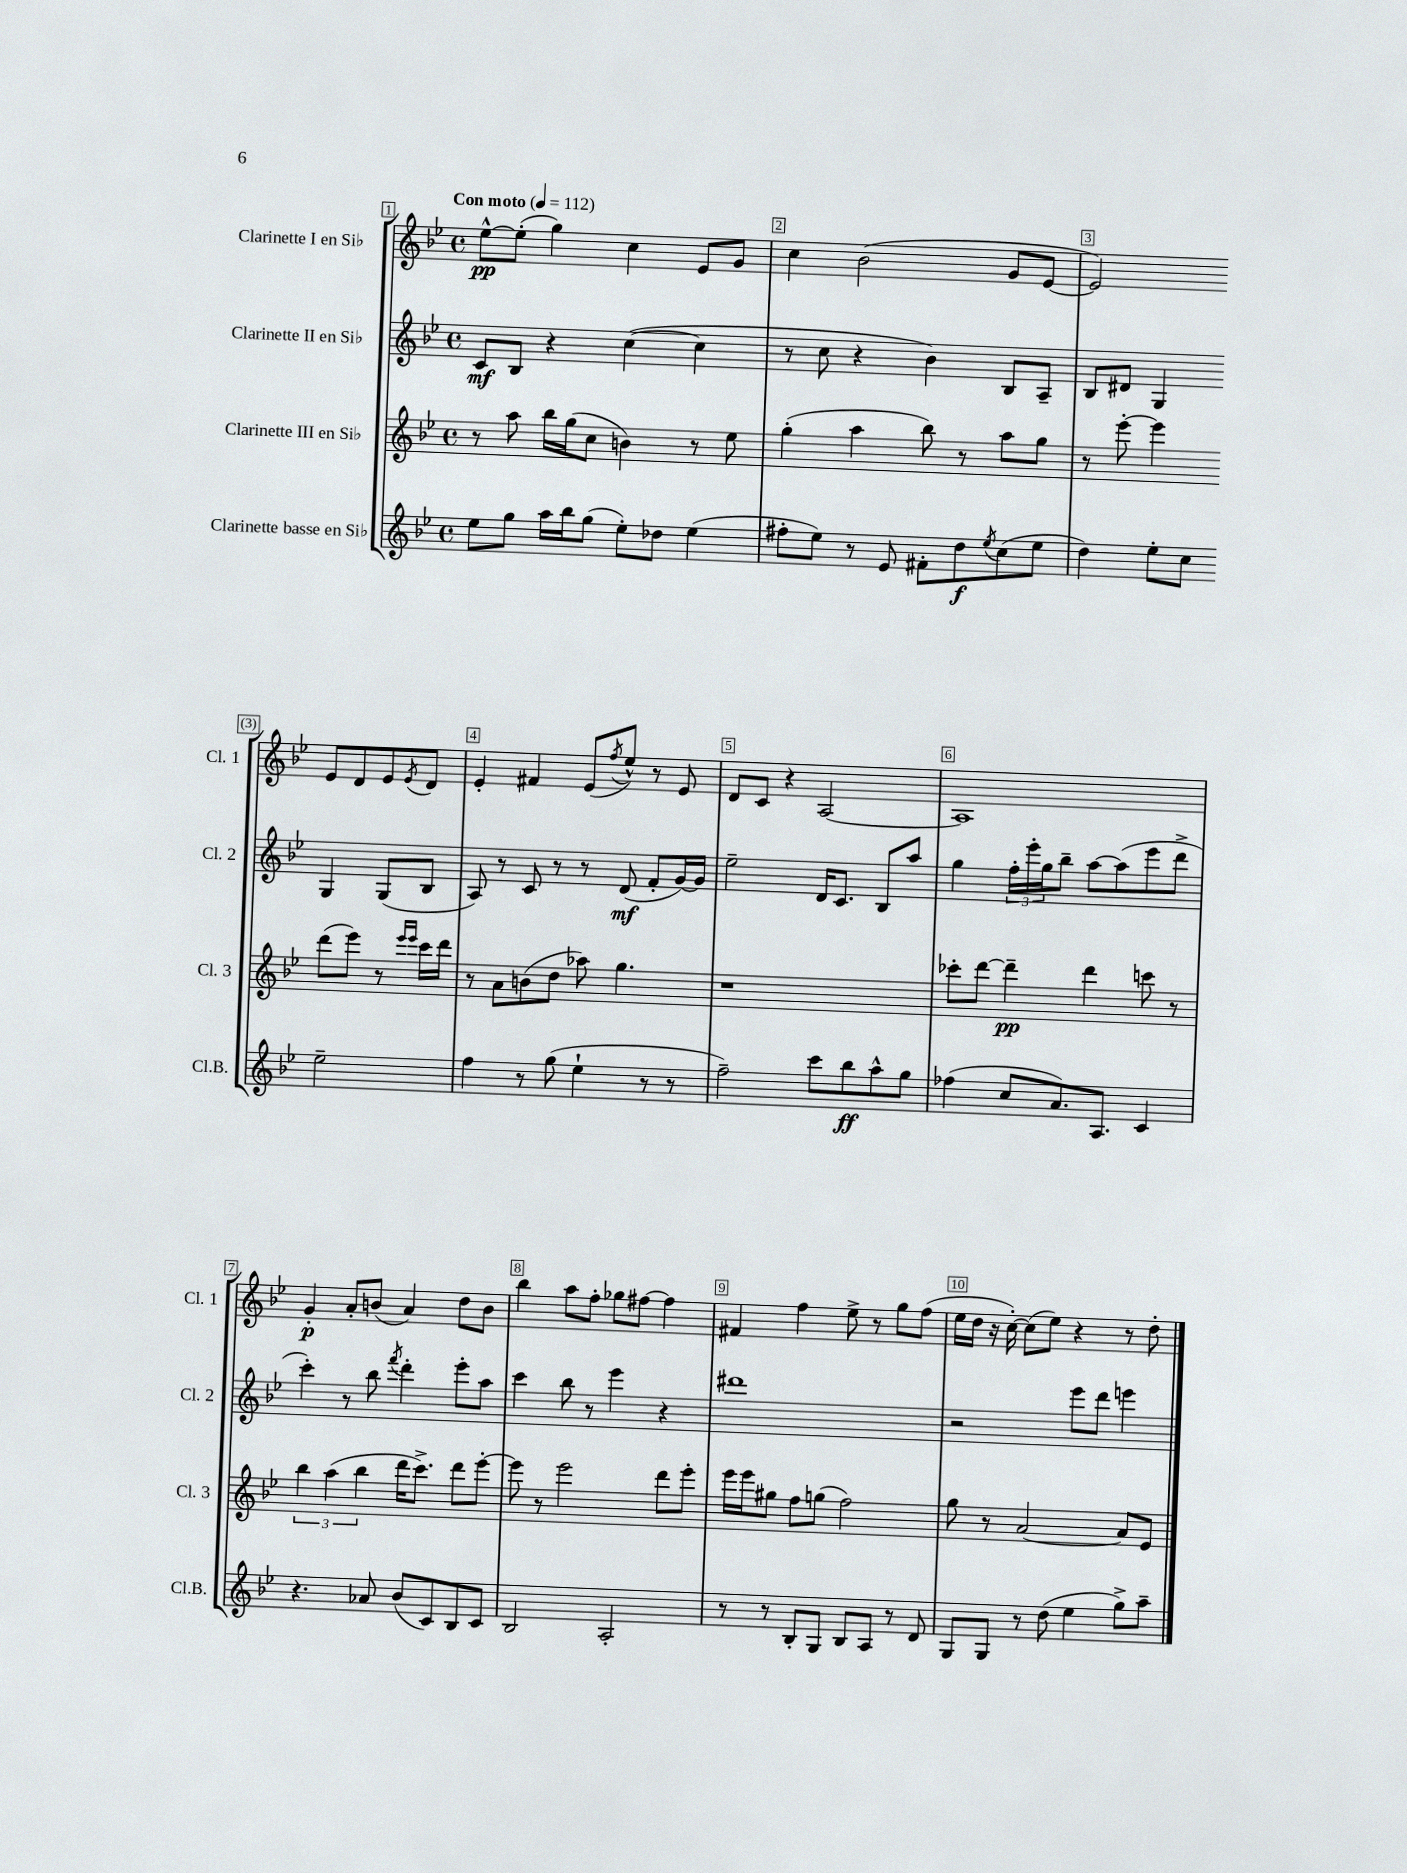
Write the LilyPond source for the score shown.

<<
\new StaffGroup <<
\new Staff = "s0" \with { instrumentName = "Clarinette I en Sib" shortInstrumentName = "Cl. 1" } {
    \clef treble \key bes \major \defaultTimeSignature \time 4/4 \tempo "Con moto" 4 = 112
    ees''8~-^\pp ees''8-.( g''4) c''4 ees'8 g'8 |
    c''4 bes'2( g'8 ees'8~ |
    ees'2) ees'8 d'8 ees'8 \acciaccatura { ees'8 } d'8 |
    ees'4-. fis'4 ees'8( \acciaccatura { f''8 } ees''8-^) r8 ees'8 |
    d'8 c'8 r4 a2~ |
    a1 |
    g'4-.\p a'8-. b'8( a'4) d''8 b'8 |
    bes''4 a''8 f''8-. ges''8 fis''8~ fis''4 |
    fis'4 f''4 ees''8-> r8 g''8 f''8( |
    ees''16 d''16 r16 c''16~-.) c''8( ees''8) r4 r8 d''8-. \bar "|." |
}
\new Staff = "s1" \with { instrumentName = "Clarinette II en Sib" shortInstrumentName = "Cl. 2" } {
    \clef treble \key bes \major \defaultTimeSignature \time 4/4
    c'8\mf bes8 r4 c''4~( c''4 |
    r8 c''8 r4 bes'4) bes8 a8-- |
    bes8 dis'8 g4 g4 g8( bes8 |
    a8) r8 c'8 r8 r8 d'8\mf( f'8-. g'16~) g'16 |
    ees''2-- d'16 c'8. bes8 a''8 |
    g''4 \tuplet 3/2 { f''16-. ees'''16-. g''16 } bes''8-- a''8~ a''8( ees'''8 d'''8-> |
    c'''4-.) r8 bes''8 \acciaccatura { f'''8 } d'''4-. ees'''8-. a''8 |
    c'''4 bes''8 r8 ees'''4 r4 |
    dis'''1 |
    r2 ees'''8 d'''8 e'''4 \bar "|." |
}
\new Staff = "s2" \with { instrumentName = "Clarinette III en Sib" shortInstrumentName = "Cl. 3" } {
    \clef treble \key bes \major \defaultTimeSignature \time 4/4
    r8 a''8 bes''16 g''16( c''8 b'4) r8 ees''8 |
    g''4-.( a''4 bes''8) r8 a''8 g''8 |
    r8 ees'''8~-. ees'''4 d'''8( ees'''8) r8 \grace { ees'''16 ees'''16 } c'''16 d'''16 |
    r8 a'8 b'8( d''8 aes''8) g''4. |
    r1 |
    ces'''8-. d'''8~ d'''4--\pp d'''4 c'''8 r8 |
    \tuplet 3/2 { bes''4 a''4( bes''4 } d'''16 c'''8.->) d'''8 ees'''8~-. |
    ees'''8 r8 ees'''2 d'''8 ees'''8-. |
    ees'''16 ees'''16 gis''8 f''8 g''8( f''2) |
    g''8 r8 a'2~ a'8 ees'8 \bar "|." |
}
\new Staff = "s3" \with { instrumentName = "Clarinette basse en Sib" shortInstrumentName = "Cl.B." } {
    \clef treble \key bes \major \defaultTimeSignature \time 4/4
    ees''8 g''8 a''16 bes''16 g''8( ees''8-.) des''8 ees''4( |
    fis''8-. ees''8) r8 ees'8 fis'8-. d''8\f \acciaccatura { ees''8 } c''8( ees''8 |
    d''4) ees''8-. c''8 ees''2-- |
    f''4 r8 g''8( ees''4-! r8 r8 |
    f''2--) c'''8 bes''8\ff a''8-^ g''8 |
    fes''4( c''8 a'8.) a8. c'4 |
    r4. aes'8 bes'8( c'8) bes8 c'8 |
    bes2 a2-. |
    r8 r8 bes8-. g8 bes8 a8 r8 d'8 |
    g8 g8 r8 d''8( ees''4 g''8->) a''8-- \bar "|." |
}
>>
>>
\layout { \context { \Score \override BarNumber.break-visibility = ##(#f #t #t) barNumberVisibility = #all-bar-numbers-visible \override BarNumber.stencil = #(make-stencil-boxer 0.1 0.3 ly:text-interface::print) } }
